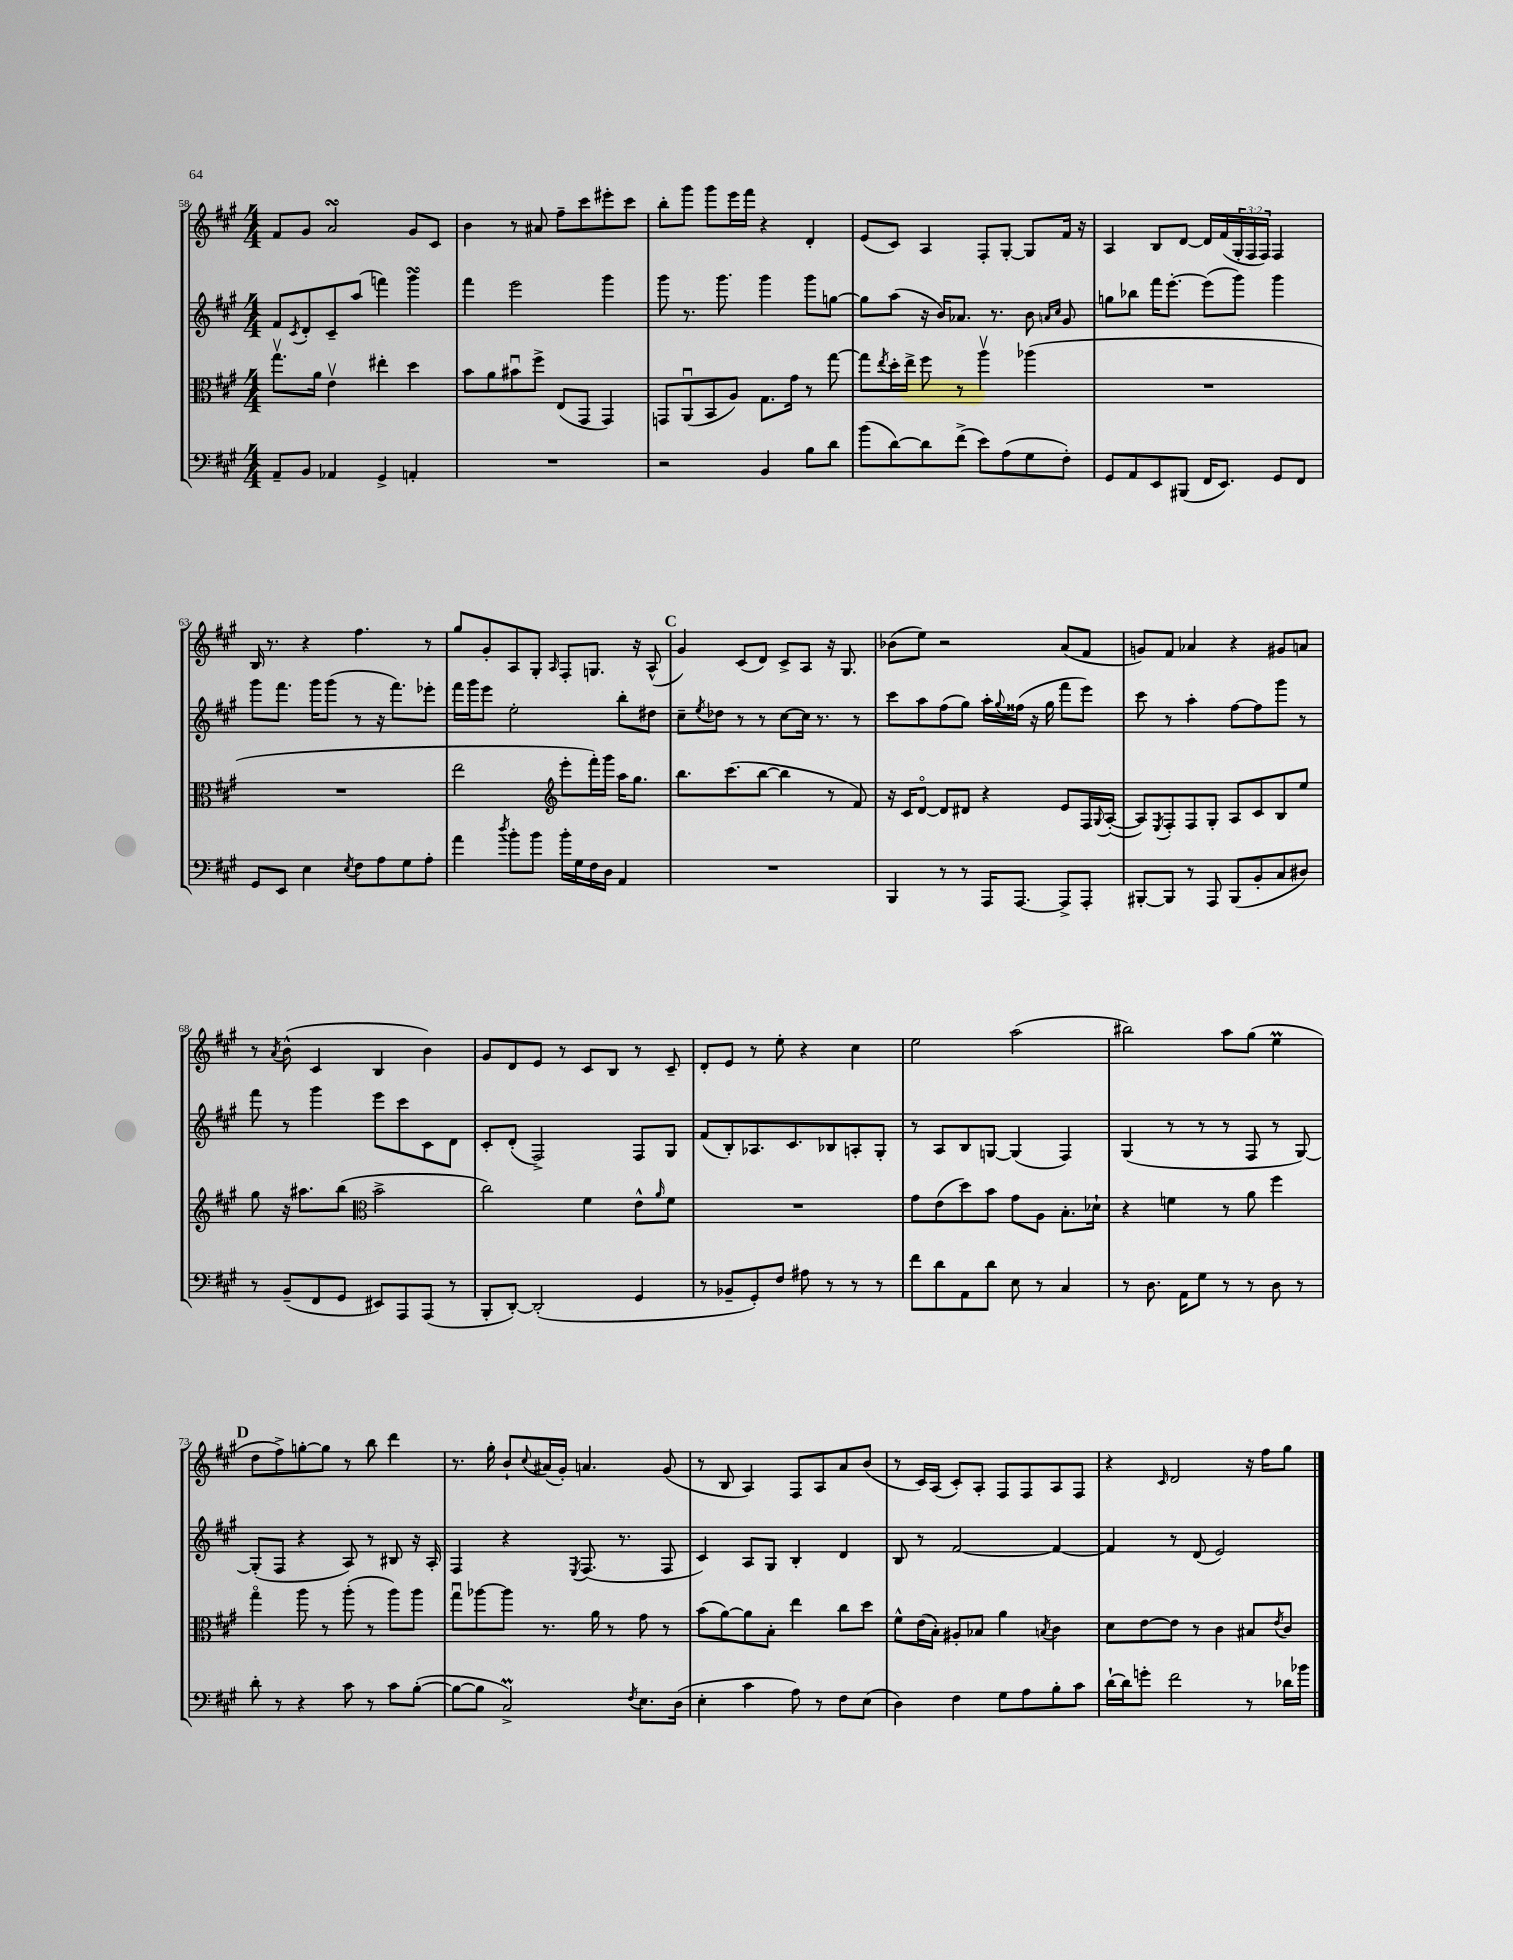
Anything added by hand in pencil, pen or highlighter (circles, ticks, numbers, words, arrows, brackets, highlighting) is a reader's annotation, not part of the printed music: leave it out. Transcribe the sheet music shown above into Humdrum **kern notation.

**kern	**kern	**kern	**kern
*staff4	*staff3	*staff2	*staff1
*clefF4	*clefC3	*clefG2	*clefG2
*k[f#c#g#]	*k[f#c#g#]	*k[f#c#g#]	*k[f#c#g#]
*M4/4	*M4/4	*M4/4	*M4/4
8AA~/L	8.gg#v\L	8f#/L	8f#/L
.	.	8qc#/	.
8BB/J	.	8d'/	8g#/J
.	16a\Jk	.	.
4AA-/	4ev\	8c#~/	2a/
.	.	(8aa/J	.
4GG#^/	4ee#'\	4fff\)	.
4AA'/	4dd\	4ggg#\	8g#/L
.	.	.	8c#/J
=	=	=	=
1r	8b\L	4fff#\	4b\
.	8a\	.	.
.	8b#u\	2eee\	8r
.	8ff#^\J	.	8a#/
.	(8E/L	.	8ff#~\L
.	8GG#/J	.	8ccc#\
.	4GG#/)	4ggg#\	8eee#'\
.	.	.	8ccc#\J
=	=	=	=
2r	8GG/L	8ggg#\	8bb'\L
.	(8AAu/	8.r	8ggg#\J
.	8BB/	.	8ggg#\L
.	.	8.ggg#\	.
.	8A/J)	.	16eee\L
.	.	.	16fff#\JJ
4BB/	8.G#\L	4ggg#\	4r
.	16g#\Jk	.	.
8B\L	8r	8ggg#\L	4d'/
8d\J	[8gg#\	[8gg\J	.
=	=	=	=
(8b\L	8gg#\]L	8gg\]L	(8e/L
.	8qee/	.	.
[8d\)	16dd'\L	(8aa\J	8c#/J)
.	16ee^\JJ	.	.
8d\]	8ff#\	16r	4A/
.	.	16b/LK)	.
(8f#^\J	8r	8.a-/J	.
8e\L)	4aav\	.	8F#'/L
.	.	8.r	.
(8A\	.	.	[8G#'/J
8G#\	(4aa-\	8b\	8G#/]L
.	.	16qqa/LL	.
.	.	16qqcc#/JJ	.
8F#'\J)	.	8g#/	16f#/Jk
.	.	.	16r
=	=	=	=
8GG#/L	1r	8gg\L	4A/
8AA/	.	8bb-\J	.
8EE/	.	16fff#\LK	8B/L
.	.	[8.eee'\J	.
(8BBB#/J	.	.	[8d/J
16FF#/LK	.	(8eee\]L	16d/]LL
8.EE/J)	.	.	(16f#/
.	.	8ggg#\J)	24G#'/
.	.	.	24F#/
.	.	.	24F#/JJ)
8GG#/L	.	4ggg#\	4F#/
8FF#/J	.	.	.
=	=	=	=
8GG#/L	1r	8ggg#\L	16B/
.	.	.	8.r
8EE/J	.	8.fff#\J	.
4E\	.	.	4r
.	.	16ggg#\LK	.
.	.	(8ggg#\J	.
8qE/	.	.	.
8F#\L	.	8r	4.ff#\
8A\	.	16r	.
.	.	8.fff#\L)	.
8G#\	.	.	.
8A'\J	.	8eee-'\J	8r
=	=	=	=
4a\	2ee\	16fff#\LL	8gg#/L
.	.	16ggg#\J	.
.	.	8eee\J	8g#'/
8qdd/	.	.	.
8b'\L	.	2ee'\	8A/
8b\J	.	.	8G#'/J
*	*clefG2	*	*
.	.	.	16qqA/
16b'\LL	8eee'\L	.	8F#'/L
16G#\	.	.	.
16F#\	16fff#'\L)	.	8.G/J
16D\JJ	16ggg#\JJ	.	.
4AA/	16aa\LK	8bb'\L	.
.	8.gg#\J	.	16r
.	.	8dd#\J	(8A^^/
=	=	=	=
1r	8.bb\L	8cc#~\L	4g#/)
.	.	8qee/	.
.	.	8dd-\J	.
.	(8.ccc#\	.	.
.	.	8r	(8c#/L
.	[8bb\J	8r	8d/J)
.	4bb\]	[8cc#\L	8c#^/L
.	.	16cc#\]Jk	8A/J
.	.	8.r	.
.	8r	.	16r
.	.	.	8.G#/
.	8f#/)	8r	.
=	=	=	=
4BBB/	16r	8ccc#\L	(8b-\L
.	16c#/LK	.	.
.	[8do/J	8aa\	8ee\J)
8r	8d/]L	(8ff#\	2r
8r	8d#/J	8gg#\J)	.
16AAA/LK	4r	16aa'\LL	.
.	.	8qqgg#/	.
[8.AAA/J	.	(16ff##\JJ	.
.	.	16r	.
.	.	16gg#\	.
8AAA^/]L	8e/L	8fff#\L	(8a/L
8AAA'/J	16F#/L	8eee\J)	8f#/J
.	8qqG#/	.	.
.	([16A'/JJ	.	.
=	=	=	=
[8BBB#'/L	8A/]L)	8ccc#\	8g/L)
.	8qE/	.	.
8BBB#/]J	8F#'/	8r	8f#/J
8r	8F#/	4aa'\	4a-/
8AAA/	8G#'/J	.	.
(8BBB#/L	8A/L	[8ff#\L	4r
8BB'/	8c#/	8ff#\]	.
8C#/	8B/	8ggg#\J	8g#/L
8D#/J)	8ee/J	8r	8a/J
=	=	=	=
8r	8gg#\	8fff#\	8r
.	.	.	8qa/
(8BB~/L	16r	8r	(8b^^\
.	8.aa#\L	.	.
8FF#/	.	4ggg#\	4c#/
8GG#/J	(8bb\J	.	.
*	*clefC3	*	*
8EE#/L)	2b^\	8eee\L	4B/
8AAA/	.	8ccc#\	.
(8AAA/J	.	8c#\	4b\)
8r	.	8d\J	.
=	=	=	=
8BBB'/L	2cc#\)	8c#'/L	8g#/L
[8DD'/J)	.	(8d'/J	8d/
(2DD'/]	.	2F#^/)	8e/J
.	.	.	8r
.	4f#\	.	8c#/L
.	.	.	8B/J
4GG#/	8e^^\L	8F#/L	8r
.	16qqa/	.	.
.	8f#\J	8G#/J	8c#~/
=	=	=	=
8r	1r	(8f#/L	8d'/L
8BB-~/L	.	8B'/)	8e/J
8GG#'/)	.	8.A-/	8r
8F#/J	.	.	8ee'\
.	.	8.c#/	.
8A#\	.	.	4r
8r	.	8B-/	.
8r	.	8A'/	4cc#\
8r	.	8G#'/J	.
=	=	=	=
8f#\L	8g#\L	8r	2ee\
8d\	(8e\	8A/L	.
8AA\	8dd\)	8B/	.
8d\J	8b\J	[8G/J	.
8E\	8g#\L	(4G/]	(2aa\
8r	8A\J	.	.
4C#/	8.B'\L	4F#/)	.
.	16d-`\Jk	.	.
=	=	=	=
8r	4r	(4G#/	2bb#\)
8.D\	.	.	.
.	4f\	8r	.
16AA\LK	.	.	.
8G#\J	.	8r	.
8r	8r	8r	8aa\L
8r	8a\	8F#/	(8gg#\J
8D\	4ff#\	8r	4ee\
8r	.	[8G#/)	.
=	=	=	=
8d'\	4gg#o\	(8G#'/]L	8dd\L
8r	.	8F#/J	8ff#^\)
4r	8aa\	4r	[8gg'\
.	8r	.	8gg\]J
8c#\	(8aa'\	8A/)	8r
8r	8r	8r	8bb\
8c#\L	8aa\L)	8B#/	4ddd\
([8B'\J	8aa\J	16r	.
.	.	16A'/	.
=	=	=	=
8B\_L	8gg#u\L	4F#/	8.r
8B\]J	[8aa-\	.	.
.	.	.	16gg#'\
2C#^/)	8aa-\]J	4r	8b`/L
.	.	.	8qqcc#/
.	8.r	.	(16a#/L
.	.	.	16g#'/JJ)
.	.	8qE/	.
.	.	(8.F#/	4.a/
.	16a\	.	.
.	8r	.	.
.	.	8.r	.
8qF#/	.	.	.
8.E\L	8g#\	.	.
.	8r	8F#/	(8g#/
(16D\Jk	.	.	.
=	=	=	=
4E'\	(8b\L	4c#/)	8r
.	[8a\)	.	8B/
4c#\	8a\]	8A/L	4A/)
.	8B'\J	8G#/J	.
8A\)	4ee\	4B'/	8F#/L
8r	.	.	8A/
8F#\L	8cc#\L	4d/	8a/
(8E\J	8dd\J	.	(8b/J
=	=	=	=
4D\)	8f#^^\L	8B/	8r
.	(16e\L	8r	16c#/LL)
.	16B'\JJ)	.	(16A/JJ
4F#\	8A#'/L	[2f#/	8c#'/L)
.	8B-/J	.	8A'/J
8G#\L	4a\	.	8F#/L
8A\	.	.	8F#/
.	8qB/	.	.
8B'\	4c#\	4f#/_	8A/
8c#\J	.	.	8F#/J
=	=	=	=
[16d`\LL	8d\L	4f#/]	4r
16d\]J	.	.	.
8g'\J	[8e\	.	.
.	.	.	16qqc#/
2f#\	8e\]J	8r	2d/
.	8r	(8d/	.
.	4c#\	2e/)	.
8r	8B#/L	.	16r
.	.	.	16ff#\LK
.	8qe/	.	.
16d-\LL	8c#/J	.	8gg#\J
16b-\JJ	.	.	.
==	==	==	==
*-	*-	*-	*-
